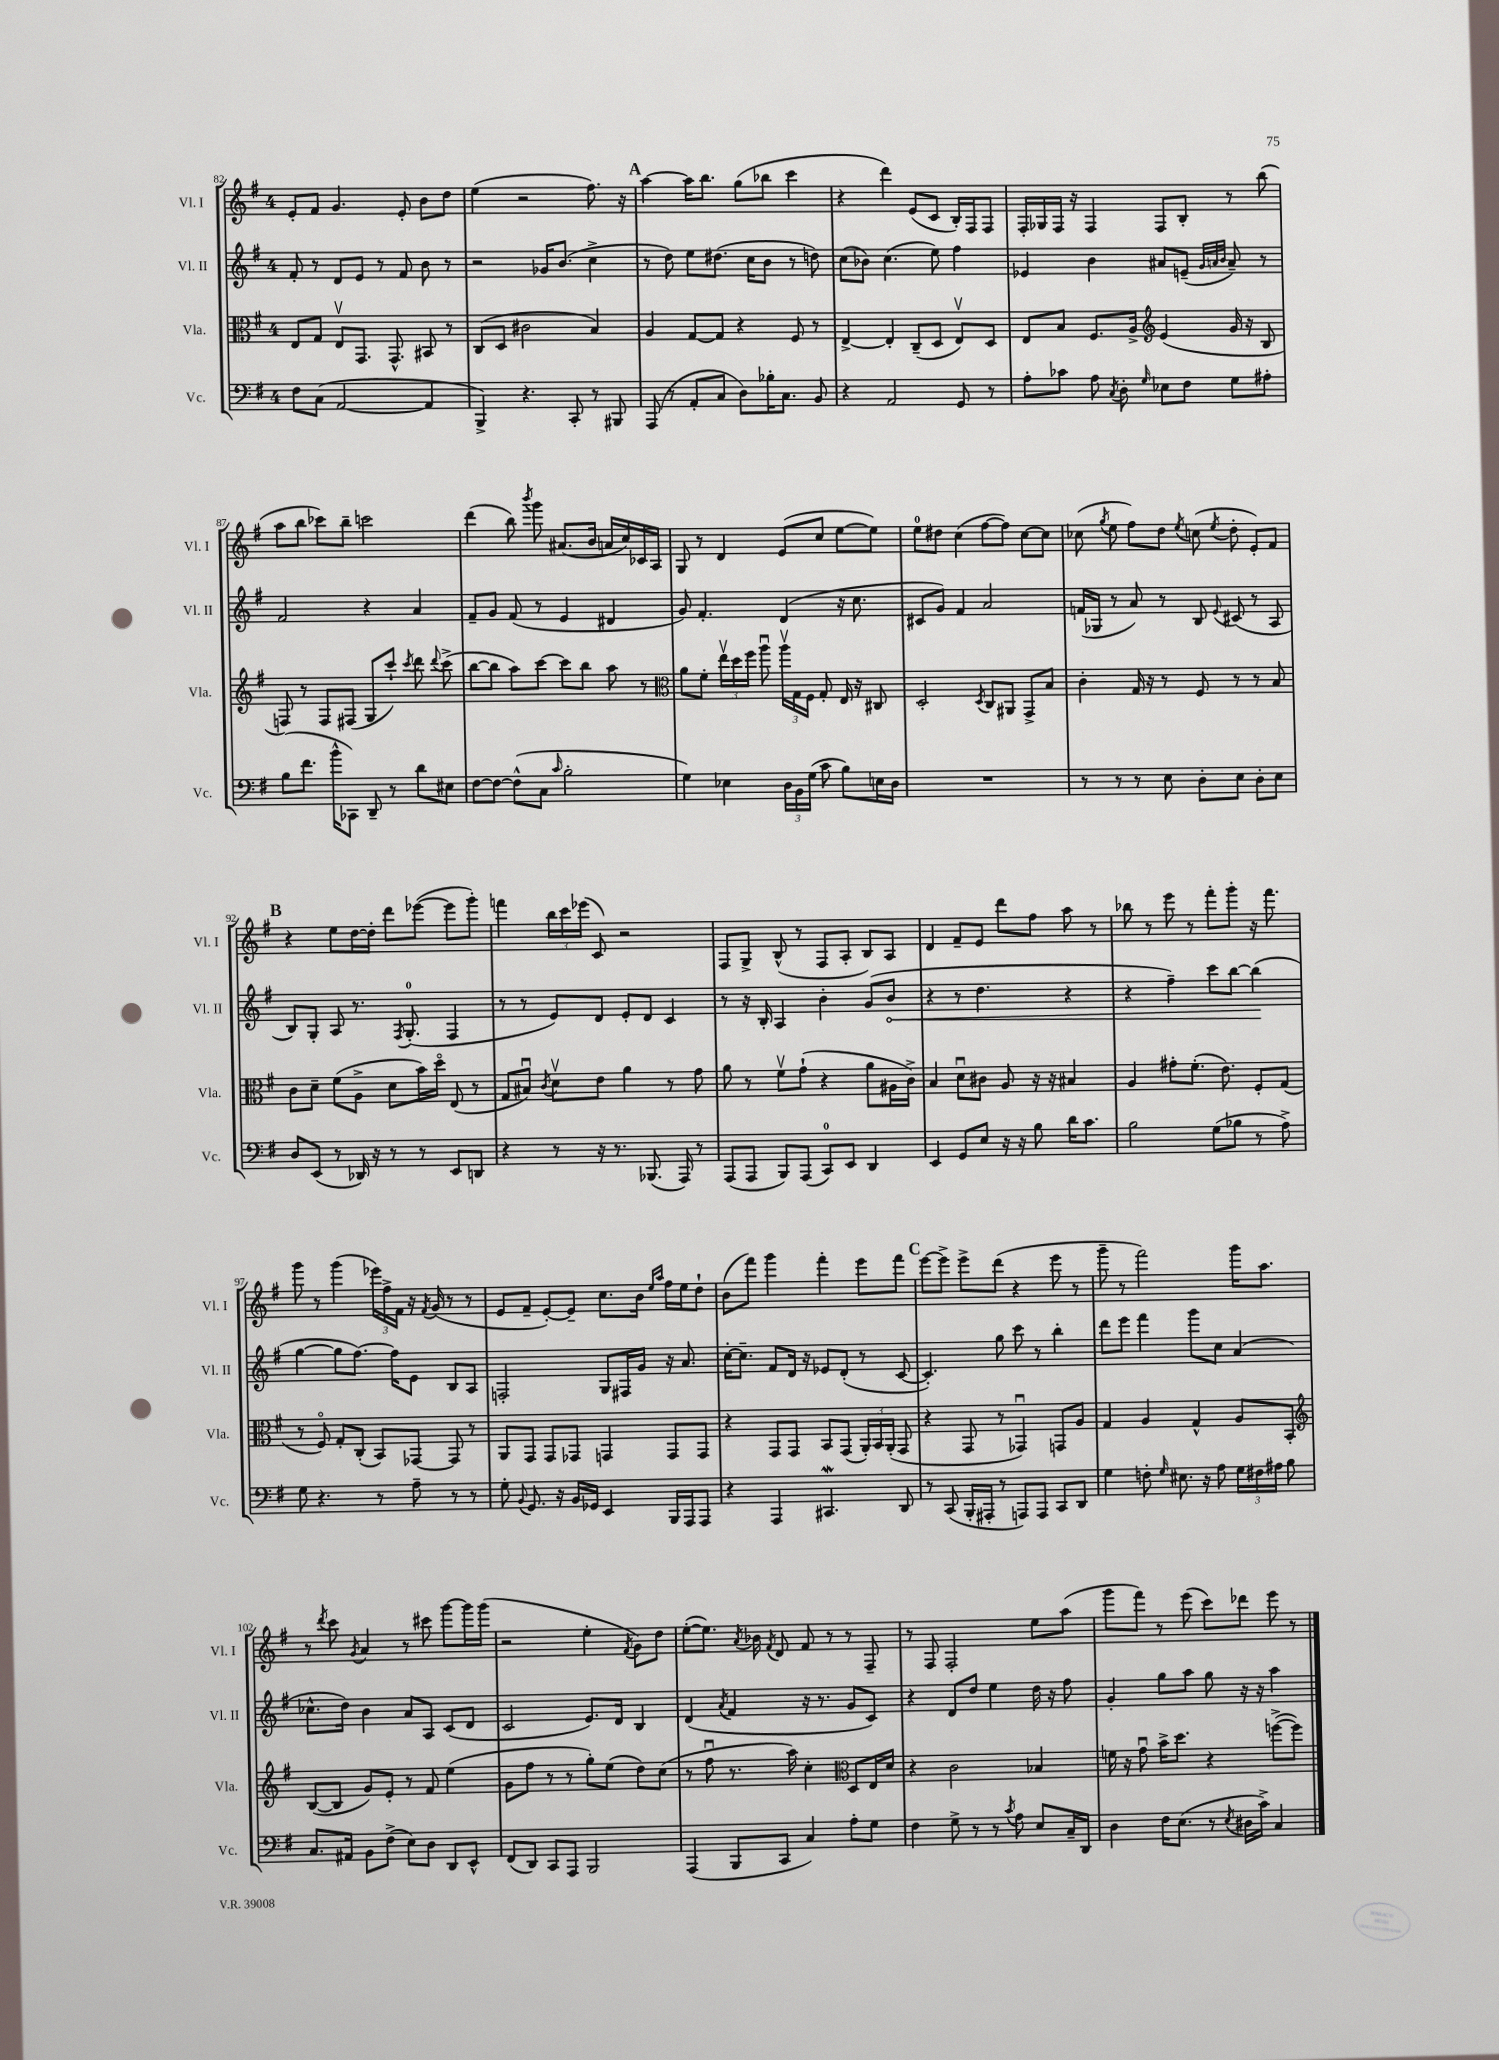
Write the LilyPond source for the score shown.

<<
\new StaffGroup <<
\new Staff = "s0" \with { instrumentName = "Vl. I" shortInstrumentName = "Vl. I" } {
    \clef treble \key g \major \once \override Staff.TimeSignature.style = #'single-digit \time 4/4
    \autoBeamOff e'8[-. fis'8] g'4. e'8-. b'8[ d''8] |
    e''4( r2 fis''8.) r16 |
    \mark \markup { \bold "A" } a''4~ a''16[ b''8.] g''8[( bes''8] c'''4 |
    r4 d'''4) e'8[( c'8] b16[-.) fis16 fis8] |
    fis16[-. ges16 fis16] r16 fis4 fis8[ b8]-. r8 b''8( |
    a''8[ b''8] ces'''8[) b''8]-- c'''2 |
    d'''4( b''8) \acciaccatura { b'''8 } g'''8 ais'8.[( b'16] a'16[ c''16) ces'16 a16] |
    g8 r8 d'4 e'8[( c''8] e''8[~ e''8]) |
    e''8[-0 dis''8] c''4( fis''8[~ fis''8]) c''8[~ c''8] |
    ces''8( \acciaccatura { g''8 } e''8 fis''8[) d''8] \acciaccatura { e''8 } c''8( \acciaccatura { e''8 } d''8-. e'8[-.) fis'8] |
    \mark \markup { \bold "B" } r4 e''8[ d''16~ d''16]-. d'''8[ ees'''8]~( ees'''8[ g'''8]-.) |
    f'''4 \tuplet 3/2 { b''16[ c'''16 ees'''16]( } c'8) r2 |
    fis8[ g8]-> b8-^( r8 fis8[ a8]-. b8[) a8] |
    d'4 fis'8[-- e'8] d'''8[ fis''8] a''8 r8 |
    bes''8 r8 e'''8 r8 fis'''8[-. g'''8]-. r16 fis'''8. |
    g'''8 r8 g'''4( \tuplet 3/2 { ees'''16[) fis''16-> fis'16] } r16 \acciaccatura { fis'8 } g'16( r8 r8 |
    e'8[ fis'8]-- e'8[~-.) e'8]-- c''8.[ b'16] \grace { e''16[ a''16] } fis''16[ e''16 d''8]-! |
    b'8[( fis'''8]) g'''4 fis'''4-. e'''8[ fis'''8] |
    \mark \markup { \bold "C" } e'''8[~ e'''8]-> e'''8[-> d'''8]( r4 e'''8 r8 |
    g'''8-- r8 fis'''2) g'''16[ a''8.] |
    r8 \acciaccatura { d'''8 } c'''8 \acciaccatura { g'8 } a'4 r8 cis'''8 g'''8[~ g'''16 g'''16]( |
    r2 e''4-. \acciaccatura { fis'8 } g'8[) d''8] |
    e''8[~-.( e''8.]) \acciaccatura { a'8 } bes'16 \acciaccatura { fis'8 } d'8 fis'8 r8 r8 fis8-- |
    r8 fis8 fis2-. e''8[ a''8]( |
    g'''8[ fis'''8]) r8 e'''8( c'''8[) des'''8] e'''8 r8 \bar "|." |
}
\new Staff = "s1" \with { instrumentName = "Vl. II" shortInstrumentName = "Vl. II" } {
    \clef treble \key g \major \once \override Staff.TimeSignature.style = #'single-digit \time 4/4
    \autoBeamOff fis'8-. r8 d'8[ e'8] r8 fis'8 b'8 r8 |
    r2 ges'16[ b'8.]( c''4-> |
    \mark \markup { \bold "A" } r8 d''8) e''8[ dis''8.]( c''16[ b'8] r8 d''8) |
    c''8[( bes'8]) c''4.( e''8) fis''4 |
    ees'4 b'4 ais'8[ e'8]--( \grace { g'32[ a'32 b'32] } a'8--) r8 |
    fis'2 r4 a'4 |
    fis'8[-- g'8] fis'8( r8 e'4 dis'4 |
    g'8) fis'4.-. d'4( r16 c''8. |
    cis'8[ g'8]) fis'4 a'2 |
    f'16[( ges16] r8 a'8) r8 b8 \appoggiatura { e'8 } cis'8( r8 a8 |
    \mark \markup { \bold "B" } b8[) g8]-. a8 r8. \acciaccatura { fis8 } g8.-0-.( fis4 |
    r8 r8 e'8[) d'8] e'8[-. d'8] c'4 |
    r8 r16 b16-. a4 b'4-. g'8[( \once \override Hairpin.circled-tip = ##t b'8]\< |
    r4 r8 d''4. r4 |
    r4 fis''4--) c'''8[ b''8]~ b''4\!( |
    g''4~ g''8[ fis''8.]~) fis''16[ e'8] b8[ a8] |
    f2-. g8[ fis16 g'16] r16 a'8. |
    c''16[~-. c''8.]-- fis'8[ d'16] r16 ees'8[ d'8]-.( r8 c'8~ |
    \mark \markup { \bold "C" } c'4.-.) g''8 c'''8 r8 b''4-. |
    d'''8[ e'''8] fis'''4 g'''8[ c''8] a'4( |
    ces''8.[-^ d''16]) b'4 a'8[ a8] c'8[( d'8] |
    c'2 e'8.[) d'16] b4 |
    d'4( \acciaccatura { a'8 } fis'4 r16 r8. g'8[ c'8]) |
    r4 d'8[ d''8] e''4 d''16 r16 fis''8 |
    g'4-. g''8[ a''8] g''8 r16 r16 a''4 \bar "|." |
}
\new Staff = "s2" \with { instrumentName = "Vla." shortInstrumentName = "Vla." } {
    \clef alto \key g \major \once \override Staff.TimeSignature.style = #'single-digit \time 4/4
    \autoBeamOff e8[ g8] e8[\upbow g,8.] g,8.-^ bis,8 r8 |
    c8[( d8] cis'2 b4) |
    \mark \markup { \bold "A" } a4 g8[~ g8] r4 fis8 r8 |
    e4~-> e4-. c8[--( d8] e8[\upbow) d8] |
    e8[ b8] fis8.[ a16]-> \clef treble e'4( g'16 r16 b8 |
    f8) r8 f8[ fis8]( g8[ c'''8]-!) \acciaccatura { c'''8 } d'''8 \appoggiatura { d'''8 } c'''8->( |
    b''8[~ b''8] a''8[) c'''8]~ c'''8[ b''8] a''8 r8 |
    \clef alto a'8[ fis'8]-. \tuplet 3/2 { e''16[\upbow d''16 fis''16] } a''8\downbow \tuplet 3/2 { a''16[\upbow g16 fis16] } g8-. e16 r16 cis8 |
    d2-. \acciaccatura { d8 } c8[ ais,8] g,8[-> b8] |
    c'4-. g16 r16 r8 fis8 r8 r8 b8 |
    \mark \markup { \bold "B" } c'8[ d'8]-- fis'8[( a8]-> d'8[ b'16) d''16]\flageolet e8( r8 |
    g8[ bis8]\downbow) \acciaccatura { c'8 } d'8[\upbow e'8] a'4 r8 g'8 |
    a'8 r8 fis'8[\upbow g'8]-!( r4 a'8[ ais16 c'16]->) |
    b4 d'8[\downbow cis'8] a8 r16 r16 bis4 |
    a4 gis'8[-. fis'8.]-.( e'8.) fis8[-. g8]( |
    r8 fis8\flageolet) g8[-. c8]-.( b,8[) ges,8]~ ges,8 r8 |
    a,8[ g,8] g,8[ ges,8] g,4 g,8[ g,8] |
    r4 g,8[ g,8] b,8[ g,8]( \tuplet 3/2 { a,16[-.) b,16 a,16]-.( } g,8 |
    \mark \markup { \bold "C" } r4 g,8 r8 ges,4\downbow) g,8[ a8] |
    g4 a4 g4-^ a8[ b,8]-. |
    \clef treble b8[~( b8] g'8[) e'8]-. r8 fis'8 e''4( |
    g'8[ fis''8] r8 r8 g''8[-.) e''8]( d''8[) c''8]( |
    r8 fis''8\downbow r8. a''16) c''4-. \clef alto d8[ e16 d'16] |
    r4 c'2 bes4 |
    f'16 r16 g'8\downbow b'16[-> d''8.] r4 f''8[~->( f''8]) \bar "|." |
}
\new Staff = "s3" \with { instrumentName = "Vc." shortInstrumentName = "Vc." } {
    \clef bass \key g \major \once \override Staff.TimeSignature.style = #'single-digit \time 4/4
    \autoBeamOff fis8[ c8]( a,2~ a,4 |
    b,,4->) r4. c,8-. r8 bis,,8 |
    \mark \markup { \bold "A" } a,,8( r8 a,8[-. c8] d8[) bes16-. c8.] b,8 |
    r4 a,2 g,8 r8 |
    a8[-. ces'8] a8 \acciaccatura { c8 } d8-. \grace { g16 } ees8[ fis8] g8[ ais8]-. |
    b8[( fis'8.] b'16[-^ ces,8]) d,8-- r8 d'8[ eis8] |
    fis8[~ fis8]~ fis8[-^( c8] \grace { c'16 } b2-. |
    g4) ees4 \tuplet 3/2 { d16[ b,16 g16]( } c'8 b8[) e16 d16] |
    R1 |
    r8 r8 r8 e8 d8[-. e8] d8[-. e8] |
    \mark \markup { \bold "B" } d8[ e,8]( r8 des,16) r16 r8 r8 e,8[ d,8] |
    r4 r8 r16 r8. bes,,8.( a,,16) r8 |
    a,,8[( a,,8] b,,8[) a,,8]( c,8[-0) e,8] d,4 |
    e,4 g,8[ e8] r16 r16 b8 d'16[ c'8.] |
    b2 g8[( bes8] r8 a8->) |
    g8 r4. r8 a8-- r8 r8 |
    g8-. \appoggiatura { b,8 } g,8. r16 b,16[ ges,16] e,4 b,,16[ a,,16 a,,8] |
    r4 a,,4 cis,4.\mordent d,8 |
    \mark \markup { \bold "C" } r8 c,8( b,,16[-. ais,,16]-. r8 a,,8[) a,,8] c,8[ d,8] |
    g4 f8-. \grace { g16 } eis8. r16 a8 \tuplet 3/2 { g16[ fis16 ais16] } b8 |
    c8.[ ais,16] b,8[ fis8]->( e8[) d8] d,8[ e,8]-^ |
    fis,8[( d,8]) c,8[ a,,8] b,,2 |
    a,,4( b,,8[ c,8] c4) a8[-. g8] |
    fis4 g8-> r8 r8 \acciaccatura { c'8 } a8 e8[ c16-- d,16] |
    d4 fis16[ e8.]( r8 \acciaccatura { e8 } dis16[ c'16]->) c4 \bar "|." |
}
>>
>>
\layout { \context { \Score currentBarNumber = #82 } }
